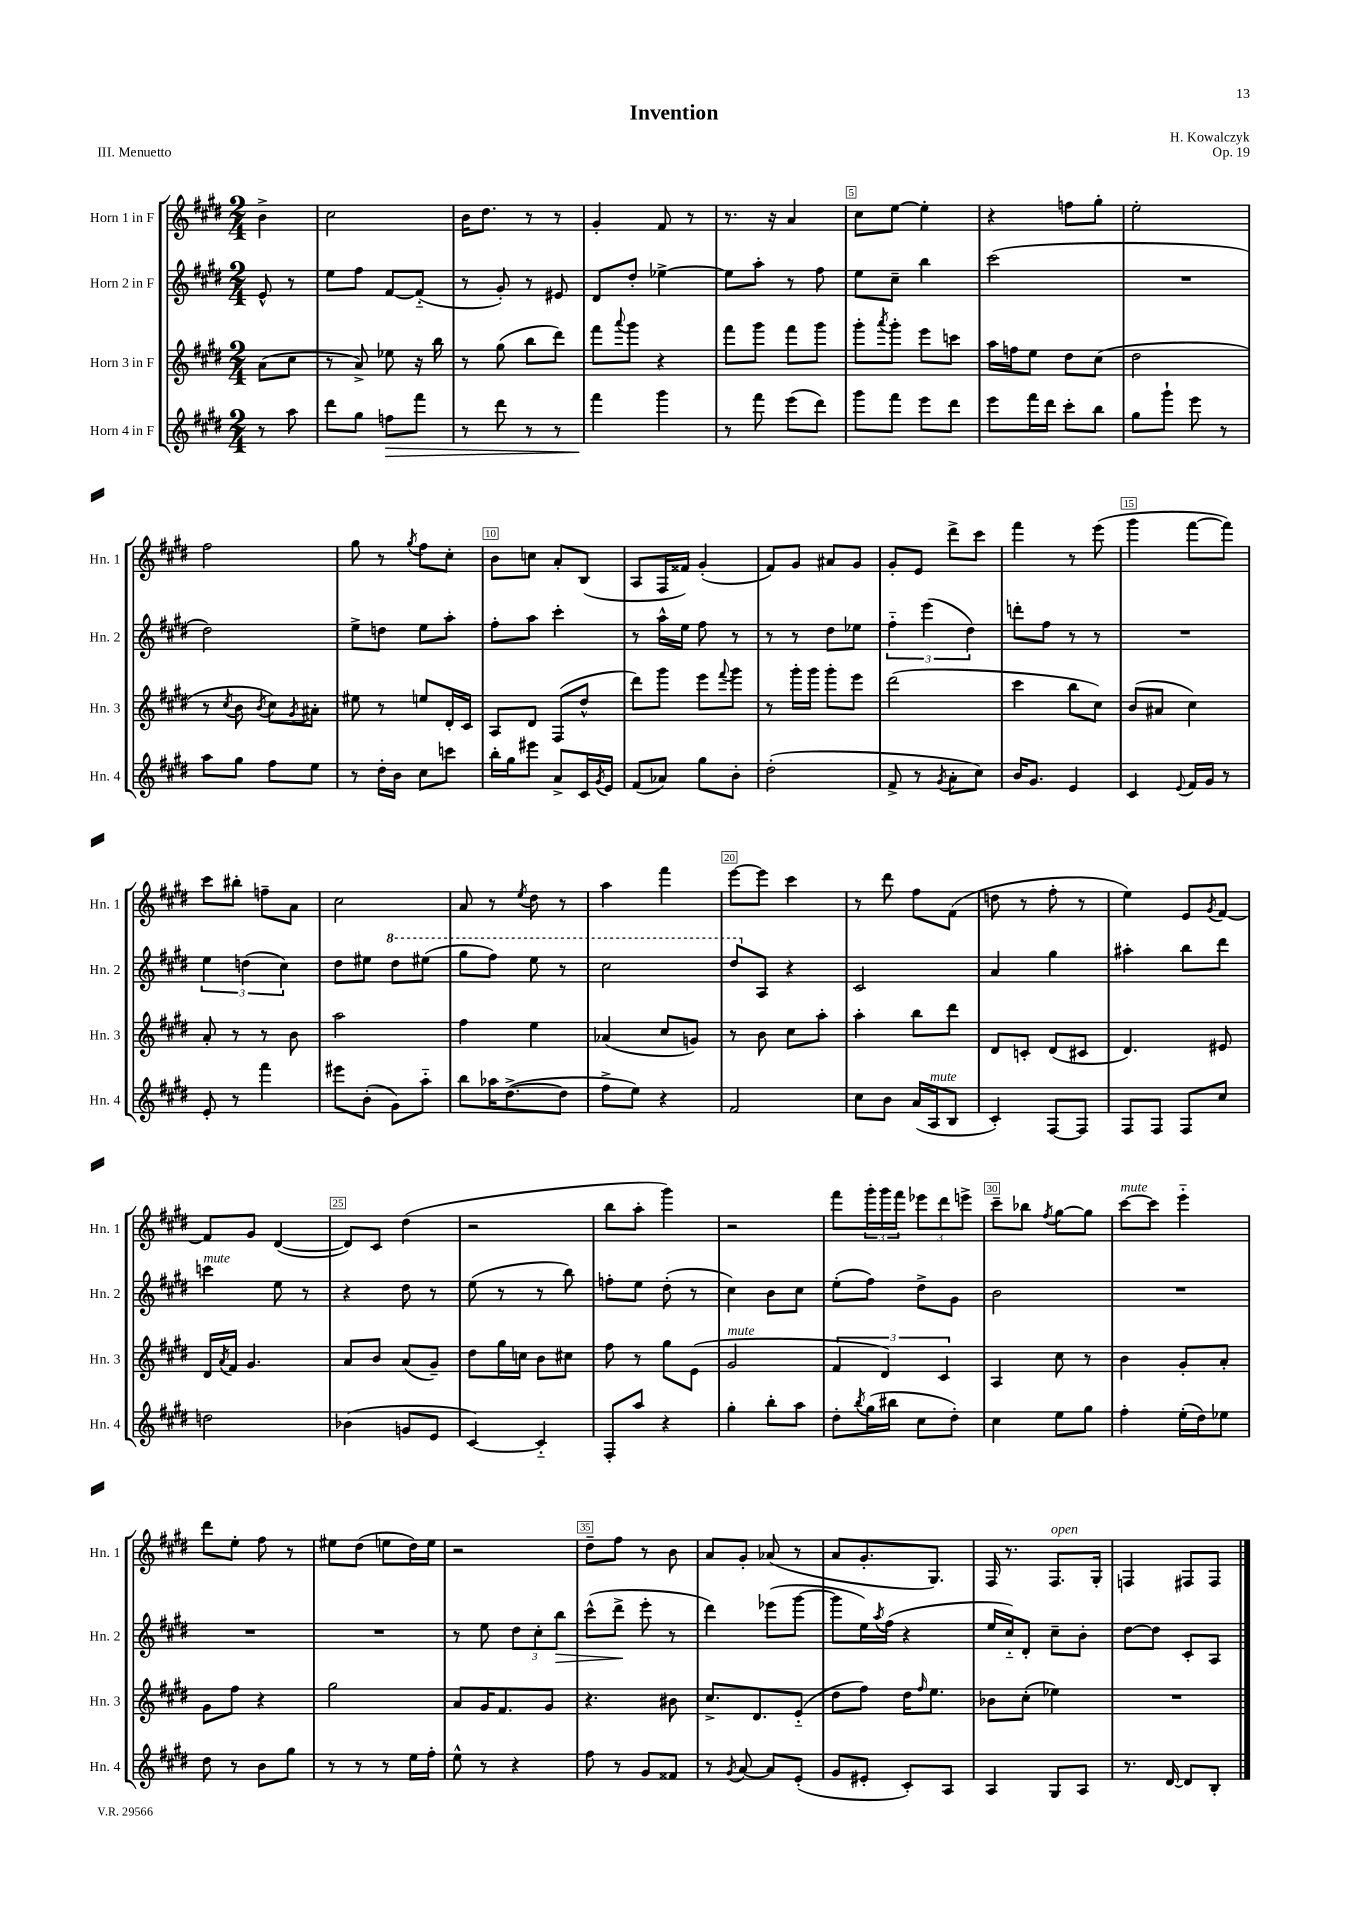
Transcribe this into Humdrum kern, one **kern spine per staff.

**kern	**kern	**kern	**kern
*staff4	*staff3	*staff2	*staff1
*clefG2	*clefG2	*clefG2	*clefG2
*k[f#c#g#d#]	*k[f#c#g#d#]	*k[f#c#g#d#]	*k[f#c#g#d#]
*M2/4	*M2/4	*M2/4	*M2/4
8r	(8a	8e^^	4b^
8aa	8cc#	8r	.
=	=	=	=
8ddd#	8r	8ee	2cc#
8gg#	8a^)	8ff#	.
8ff	8ee-	[8f#	.
8fff#	16r	(8f#'~]	.
.	16bb	.	.
=	=	=	=
8r	8r	8r	16b
.	.	.	8.dd#
8ddd#	(8gg#	8g#')	.
8r	8bb	8r	8r
8r	8ddd#)	8e#	8r
=	=	=	=
4fff#	8fff#	8d#	4g#'
.	8qqaaa	.	.
.	8ggg#	8dd#'	.
4ggg#	4r	[4ee-^	8f#
.	.	.	8r
=	=	=	=
8r	8fff#	8ee-]	8.r
8fff#	8ggg#	8aa'	.
.	.	.	16r
(8eee	8fff#	8r	4a
8ddd#)	8ggg#	8ff#	.
=	=	=	=
8ggg#	8ggg#'	8ee	8cc#
.	8qaaa	.	.
8fff#	8ggg#'	8cc#~	[8ee
8eee	8eee	4bb	4ee']
8ddd#	8ccc	.	.
=	=	=	=
8eee	16aa	(2ccc#	4r
.	16ff	.	.
16fff#	8ee	.	.
16ddd#	.	.	.
8ccc#'	8dd#	.	8ff
8bb	(8cc#	.	8gg#'
=	=	=	=
8gg#	2dd#	2r	2ee'
8ggg#`	.	.	.
8eee	.	.	.
8r	.	.	.
=	=	=	=
8aa	8r	2dd#)	2ff#
.	8qcc#	.	.
8gg#	8b	.	.
.	8qb	.	.
8ff#	8cc#)	.	.
.	8qg#	.	.
8ee	8a#'	.	.
=	=	=	=
8r	8ee#	8ee^	8gg#
16dd#'	8r	8dd	8r
16b	.	.	.
.	.	.	8qgg#
8cc#	8ee	8ee	8ff#
8ccc	16d#'	8aa'	8cc#'
.	16c#	.	.
=	=	=	=
16bb'	8A	8ff#'	8b
16gg#	.	.	.
8eee#	8d#	8aa	8cc
8a^	(8F#	4ccc#'	8a'
16c#	8dd#^^	.	(8B
8qg#	.	.	.
16e	.	.	.
=	=	=	=
(8f#	8ddd#)	8r	8A
8a-)	8ggg#	16aa^^	16F#
.	.	16ee	16f##)
8gg#	8eee	8ff#	(4g#'
.	8qqfff#	.	.
8b'	8ggg#	8r	.
=	=	=	=
(2dd#'	8r	8r	8f#)
.	16ggg#'	8r	8g#
.	16ggg#	.	.
.	8ggg#'	8dd#	8a#
.	8eee	8ee-	8g#
=	=	=	=
8f#^	(2ddd#	6ff#'~	8g#'
8r	.	.	8e
.	.	(6eee	.
8qg#	.	.	.
8a'	.	.	8ddd#^
.	.	6dd#)	.
8cc#)	.	.	8ccc#
=	=	=	=
16b	4ccc#	8ddd'	4fff#
8.g#	.	.	.
.	.	8ff#	.
4e	8bb	8r	8r
.	8cc#)	8r	(8eee
=	=	=	=
4c#	(8b	2r	4ggg#
.	8a#	.	.
8qqe	.	.	.
16f#	4cc#)	.	[8fff#
16g#	.	.	.
8r	.	.	8fff#])
=	=	=	=
8e'	8a'	6ee	8ccc#
8r	8r	.	8bb#'
.	.	(6dd	.
4fff#	8r	.	8ff~
.	.	6cc#)	.
.	8b	.	8a
=	=	=	=
8eee#	2aa	8dd#	2cc#
(8b'	.	8ee#	.
8g#)	.	8ddd#	.
8aa'~	.	(8eee#	.
=	=	=	=
8bb	4ff#	8ggg#	8a
16aa-	.	8fff#)	8r
([8.dd#^	.	.	.
.	.	.	8qee
.	4ee	8eee	8dd#
8dd#]	.	8r	8r
=	=	=	=
8ff#^	(4a-	2ccc#	4aa
8ee)	.	.	.
4r	8cc#	.	4fff#
.	8g)	.	.
=	=	=	=
2f#	8r	8ddd#	[8eee
.	8b	8A	8eee]
.	8cc#	4r	4ccc#
.	8aa'	.	.
=	=	=	=
8cc#	4aa'	2c#	8r
8b	.	.	8ddd#
(16a	8bb	.	8ff#
16A	.	.	.
8B	8ddd#	.	(8f#
=	=	=	=
4c#')	8d#	4a	8dd
.	8c'	.	8r
[8F#	(8d#	4gg#	8ff#'
8F#]	8c#	.	8r
=	=	=	=
8F#	4.d#)	4aa#'	4ee)
8F#	.	.	.
8F#	.	8bb	8e
.	.	.	8qg#
8cc#	8e#	8ddd#	[8f#
=	=	=	=
2dd	16d#	4ccc	8f#]
.	8qa	.	.
.	16f#	.	.
.	4.g#	.	8g#
.	.	8ee	([4d#
.	.	8r	.
=	=	=	=
(4b-	8a	4r	8d#])
.	8b	.	8c#
8g	(8a	8dd#	(4dd#
8e	8g#~)	8r	.
=	=	=	=
[4c#)	8dd#	(8ee	2r
.	16gg#	8r	.
.	16cc	.	.
4c#'~]	8b	8r	.
.	8cc#	8bb)	.
=	=	=	=
8F#'	8ff#	8ff'	8bb
8aa	8r	8ee	8aa'
4r	8gg#	(8dd#'	4ggg#)
.	(8e	8r	.
=	=	=	=
4gg#'	2g#	4cc#)	2r
8bb'	.	8b	.
8aa	.	8cc#	.
=	=	=	=
8dd#'	6f#	(8ee'	8fff#
8qbb	.	.	.
(16gg#	.	8ff#)	24ggg#'
.	6d#)	.	24ggg#
16bb#	.	.	.
.	.	.	24fff#
8cc#	.	8dd#^	12eee-
.	6c#	.	12ddd#
8dd#')	.	8g#	.
.	.	.	12eee^
=	=	=	=
4cc#	4A	2b	8ccc#~
.	.	.	8bb-
.	.	.	8qff#
8ee	8cc#	.	[8gg#
8gg#	8r	.	8gg#]
=	=	=	=
4ff#'	4b	2r	[8ccc#
.	.	.	8ccc#]
(16ee'	8g#'	.	4eee'~
16dd#)	.	.	.
8ee-	8a'	.	.
=	=	=	=
8dd#	8g#	2r	8ddd#
8r	8ff#	.	8ee'
8b	4r	.	8ff#
8gg#	.	.	8r
=	=	=	=
8r	2gg#	2r	8ee#
8r	.	.	(8dd#
8r	.	.	8ee
16ee	.	.	16dd#)
16ff#'	.	.	16ee
=	=	=	=
8ee^^	8a	8r	2r
8r	16g#	8ee	.
.	8.f#	.	.
4r	.	12dd#	.
.	.	12cc#'	.
.	8g#	.	.
.	.	12bb	.
=	=	=	=
8ff#	4.r	(8ccc#^^	8dd#~
8r	.	8ddd#^	8ff#
8g#	.	8eee'	8r
8f##	8b#	8r	8b
=	=	=	=
8r	8.cc#^	4ddd#)	8a
8qg#	.	.	.
[8a	.	.	8g#'
.	8.d#	.	.
8a]	.	(8eee-	(8a-
(8e'	(8e'~	[8ggg#	8r
=	=	=	=
8g#	8dd#	8ggg#]	8a
8e#'	8ff#)	16ee)	8.g#'
.	.	8qaa	.
.	.	(16ff#	.
8c#')	16dd#	4r	.
.	16qqff#	.	.
.	8.ee	.	8.G#)
8A	.	.	.
=	=	=	=
4A	8b-	16ee	16F#
.	.	16cc#'~)	8.r
.	(8cc#'	8d#'	.
8G#	4ee-)	8cc#~	8.F#
8A	.	8b'	.
.	.	.	16G#'
=	=	=	=
8.r	2r	[8dd#	4F
.	.	8dd#]	.
[16d#	.	.	.
8d#]	.	8c#'	8F#
8B'	.	8A	8F#
==	==	==	==
*-	*-	*-	*-
